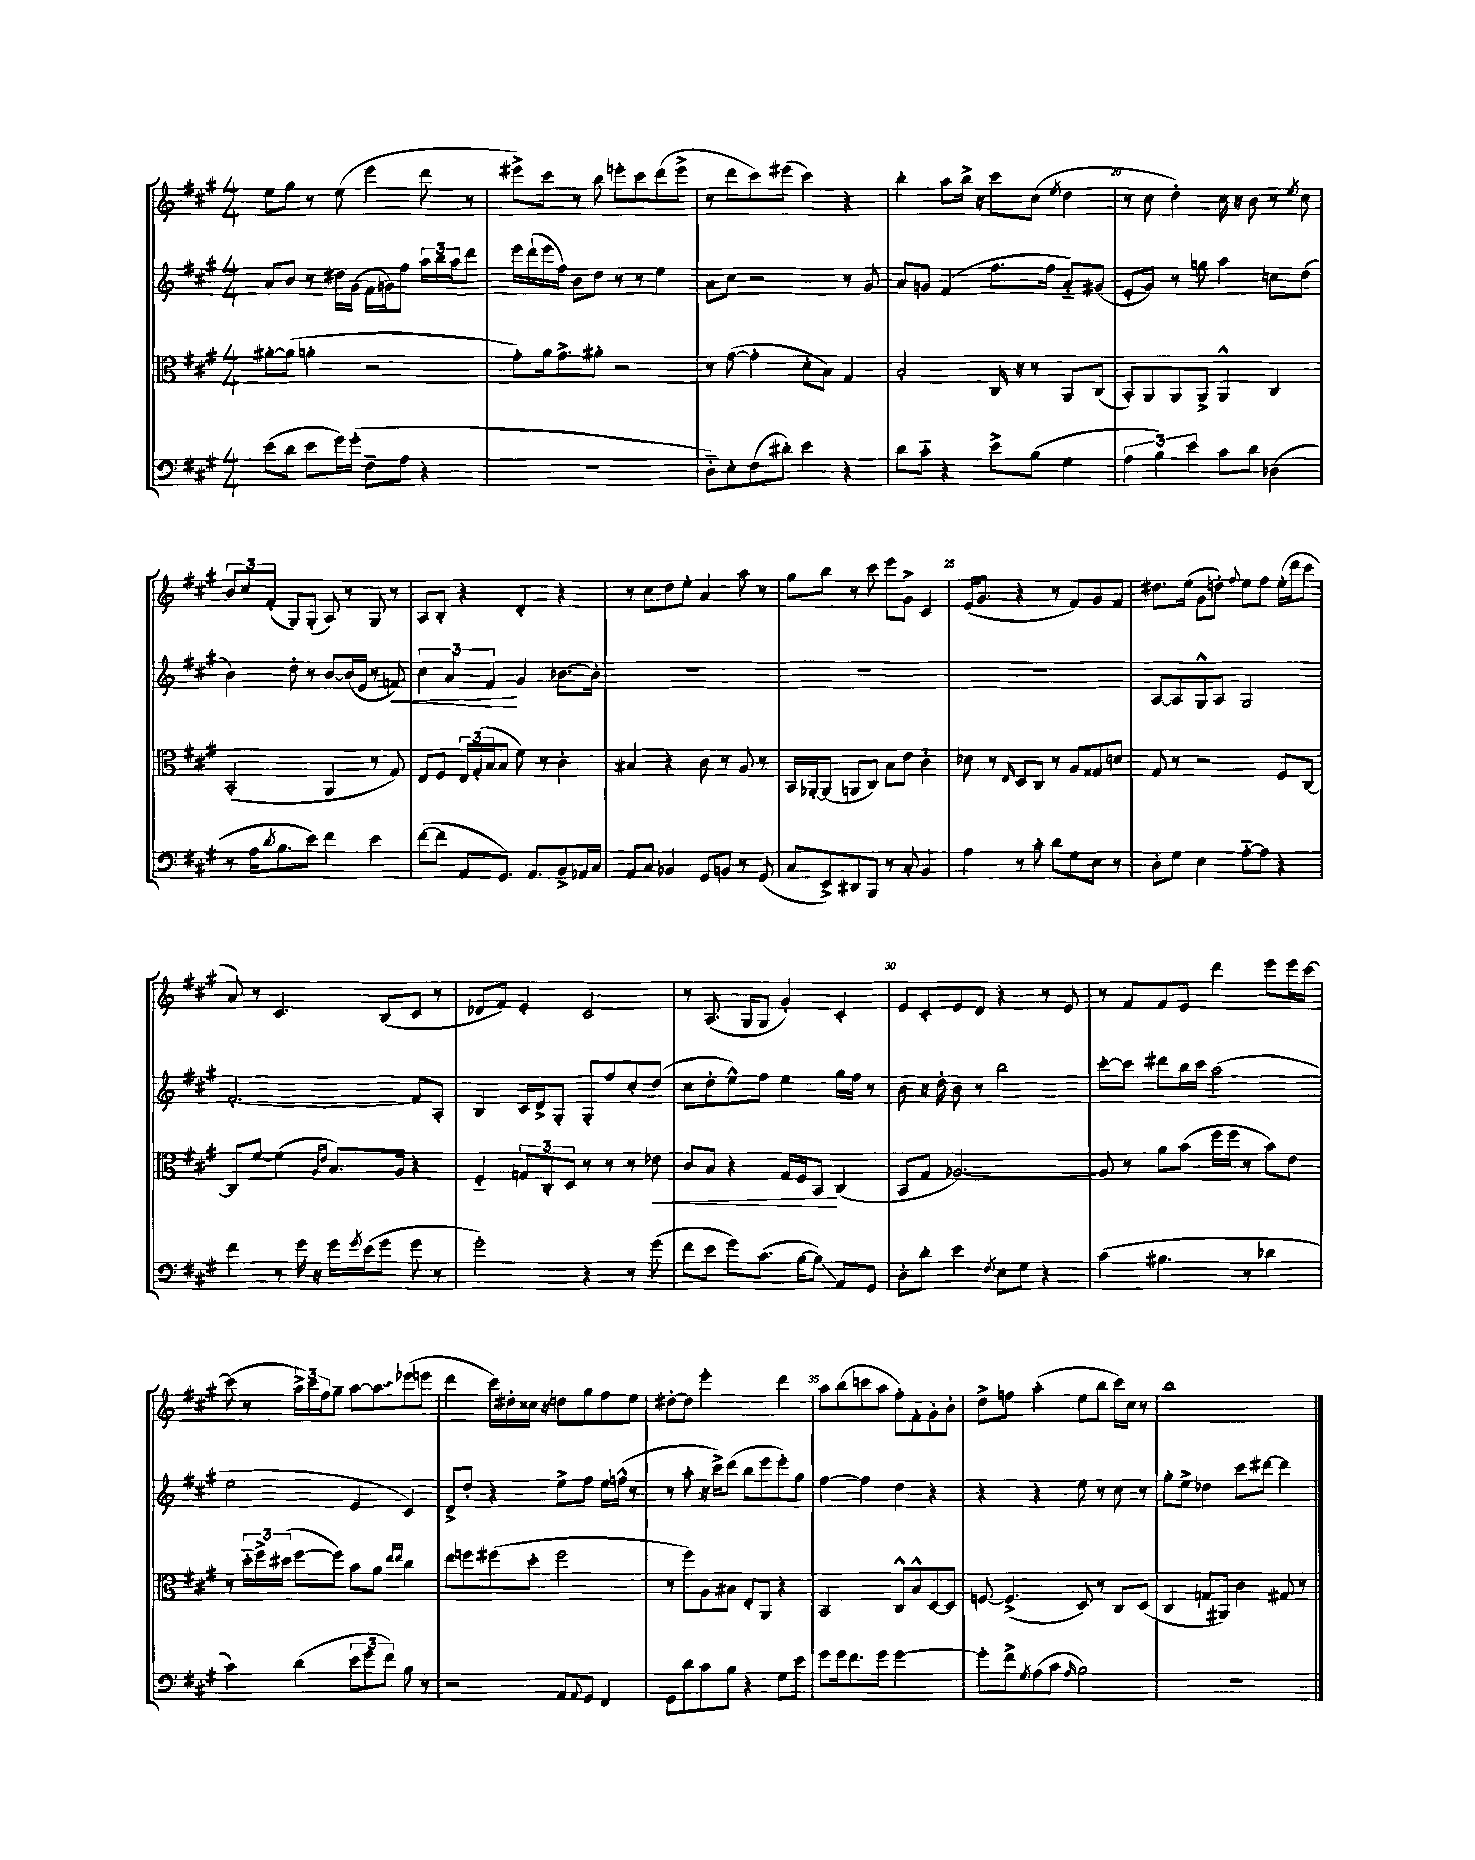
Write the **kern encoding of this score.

**kern	**kern	**kern	**kern
*staff4	*staff3	*staff2	*staff1
*clefF4	*clefC3	*clefG2	*clefG2
*k[f#c#g#]	*k[f#c#g#]	*k[f#c#g#]	*k[f#c#g#]
*M4/4	*M4/4	*M4/4	*M4/4
(8e	[8a#'	8a	8ee
8d	(8a#]	8b	8gg#
8e	4a'	8r	8r
16g#)	.	16dd#	(8ee
(16g#'	.	(16g#	.
8F#~	2r	16f#	4eee
.	.	16g)	.
8A	.	8ff#	.
4r	.	24aa	8ddd
.	.	24bb	.
.	.	24aa	.
.	.	8ddd	8r
=	=	=	=
1r	8g#')	16eee	8eee#^)
.	.	(16ddd`	.
.	16a	16eee	8ccc#
.	8.g#^	16ff#)	.
.	.	8b	8r
.	8a#'	8dd	8bb
.	2r	8r	8eee'
.	.	8r	8ccc#
.	.	4ee	(8ddd
.	.	.	8eee^
=	=	=	=
8D'~)	8r	8a	8r
8E'	([8g#	8cc#	8ddd
(8F#	4g#']	2r	8ccc#)
8d#')	.	.	(8eee#
4e	8d'	.	4ccc#)
.	8B)	.	.
4r	4G#	8r	4r
.	.	8g#	.
=	=	=	=
8d	2B'	8a	4bb'
8c#'~	.	8g	.
4r	.	(4f#	8aa
.	.	.	16bb^
.	.	.	16r
8e^	16C#	8.ff#	8ccc#
.	16r	.	.
(8B	8r	.	(8cc#
.	.	16ff#	.
.	.	.	8qee
4G#	8AA	8a'~)	4dd
.	(8C#	(8g#	.
=	=	=	=
6A	8BB')	8e'	8r
.	8AA	8g#)	8cc#
6B)	.	.	.
.	8AA	8r	4dd')
6e	.	.	.
.	8AA^	8gg	.
8c#	4AA^^	4aa	16cc#
.	.	.	16r
8d	.	.	8b
(4D-	4C#	8cc	8r
.	.	.	8qee
.	.	(8dd	8cc#
=	=	=	=
8r	(2BB'	4b)	12b
.	.	.	12cc#
16A	.	.	.
.	.	.	(12f#'
8qd	.	.	.
8.B	.	.	.
.	.	8dd'	8G#)
8e)	.	8r	(8G#'
4f#	4AA	[8b	8A)
.	.	(16b]	8r
.	.	16e	.
4e	8r	8r	8G#
.	8G#)	8f)	8r
=	=	=	=
([8f#	8E	6cc#	8A
8f#]	8F#	.	8B'
.	.	6a	.
8AA	24E	.	4r
.	(24G#'	.	.
.	24B	6f#	.
8.GG#)	8B	.	.
.	8f#)	4g#	4d'
8.AA	.	.	.
.	8r	.	.
8BB^	4c#'	[8.b-	4r
16AA-	.	.	.
16C#	.	16b-']	.
=	=	=	=
8AA	4B#	1r	8r
8C#	.	.	8cc#
4BB-	4r	.	8dd
.	.	.	8ee'
8GG#	8c#	.	4a
8BB	8r	.	.
8r	8A	.	8aa
(8GG#	8r	.	8r
=	=	=	=
8C#	16BB	1r	8gg#
.	[16AA-'	.	.
8EE^)	(8AA-]	.	8bb
8DD#	8AA	.	8r
8BBB	8C#)	.	8ccc#
8r	8B	.	8eee
8C#'	8e	.	8g#^
4BB	4c#'	.	4c#
=	=	=	=
4A	8d-	1r	(16e
.	.	.	8.g#
.	8r	.	.
.	16qqE	.	.
8r	8D	.	4r
8c#'	8C#	.	.
8d	8r	.	8r
8G#	8A	.	8f#)
8E	8G##	.	8g#
8r	8d	.	8f#
=	=	=	=
8D'	8G#	[8A	8.dd#
8G#	8r	8A]	.
.	.	.	(16ee
4E	2r	8G#^^	8g#
.	.	8A	8dd')
.	.	.	8qqff#
[8A'~	.	2G#	8ee
8A]	.	.	8ff#
4r	8F#	.	(16ee'
.	.	.	16ddd
.	[8C#	.	8ccc#
=	=	=	=
4f#	8C#]	[2.f#'	8a)
.	[8f#	.	8r
8r	(4f#]	.	4.c#
16g#	.	.	.
16r	.	.	.
.	16qqA	.	.
.	16qqe	.	.
16g#	8.B)	.	.
8qg#	.	.	.
(16e	.	.	.
8g#	.	.	(8B
.	16A	.	.
8g#	4r	8f#]	8c#
8r	.	8A'	8r
=	=	=	=
2g#')	4F#'~	4B	8d-
.	.	.	8f#)
.	12G	16c#	4e'
.	.	16d^	.
.	12C#'	.	.
.	.	8G#'	.
.	12D	.	.
4r	8r	8G#'	2c#
.	8r	8ff#	.
8r	8r	8cc#'	.
(8g#	8e-	(8dd	.
=	=	=	=
8f#	8c#	8cc#	8r
8e	8B	8dd'	(8.A
8g#)	4r	8ee^^)	.
.	.	.	16G#
(8.c#	.	8ff#	8G#
.	16G#	4ee	4g#')
[16B	16F#	.	.
8B])	8BB	.	.
8AA	(4C#	16gg#	4c#'
.	.	16ff#	.
8GG#	.	8r	.
=	=	=	=
8D'	8BB	8b	8e
8d'	8G#	16r	8c#'
.	.	16dd'	.
4e	[2.A-)	8b	8e
.	.	8r	8d
8qF#	.	.	.
8E	.	2bb	4r
8G#	.	.	.
4r	.	.	8r
.	.	.	8e
=	=	=	=
(4c#	8A-]	[8ccc#'	8r
.	8r	8ccc#]	8f#
4.B#	8a	8ddd#	8f#
.	(8b	16bb	8e
.	.	16ccc#	.
.	16ff#	(2aa	4ddd
.	16ff#	.	.
8r	8r	.	.
4d-	8b)	.	8eee
.	8e	.	16eee
.	.	.	[16ccc#
=	=	=	=
4c#)	8r	2ee	(8ccc#]
.	24dd'~	.	8r
.	24ff#^	.	.
.	(24dd#	.	.
(4d	[8ff#	.	24aa^)
.	.	.	24ccc#
.	.	.	24ff#
.	8ff#])	.	8gg#~
12e	8b	4e	[8aa
12g#	.	.	.
.	8a	.	8aa]
12f#)	.	.	.
.	16qqee	.	.
.	16qqee	.	.
8B	4cc#	4c#)	(8eee-
8r	.	.	8eee
=	=	=	=
2r	8ee	8d^	4ddd
.	8ff	8dd'	.
.	(8ff#	4r	16ccc#)
.	.	.	16dd#'
.	8dd'	.	16cc##
.	.	.	16r
8AA	2ff#	8ee^	8dd
8qqAA	.	.	.
8GG#	.	8ff#	8gg#
4FF#	.	16ee	8ff#
.	.	(16ff^^	.
.	.	8r	8ee
=	=	=	=
8GG#	8r	8r	[8dd#'
8d	8ff#)	8aa'	8dd#]
8c#	8A	16r	2eee'
.	.	16ccc#^)	.
8B	8B#	(8ddd	.
4r	8E'	8bb	.
.	8AA	8eee	.
8G#	4r	8eee')	4ddd
8e	.	8gg#	.
=	=	=	=
8g#	2BB	[4ff#	8aa
16g#	.	.	(8bb
8.f#	.	.	.
.	.	4ff#]	8ccc
8g#	.	.	8aa
[2g#	8C#^^	4dd	8ff#')
.	8B^^	.	8f#'
.	[8D	4r	8g#'
.	8D]	.	8b'
=	=	=	=
8g#']	[8F	4r	8dd^
8f#^	(4.F^]	.	8ff
8qG#	.	.	.
(8A	.	4r	(4aa'
8c#	.	.	.
16qqA	.	.	.
2B)	8D)	8ee	8ee
.	8r	8r	8bb
.	8C#	8cc#	16ccc#)
.	.	.	16cc#
.	(8D	8r	8r
=	=	=	=
1r	4C#	8gg#'	1bb
.	.	8ee^	.
.	8G	4dd-	.
.	8AA#)	.	.
.	4c#	8ccc#	.
.	.	[8ddd#	.
.	8G#	4ddd#]	.
.	8r	.	.
==	==	==	==
*-	*-	*-	*-
